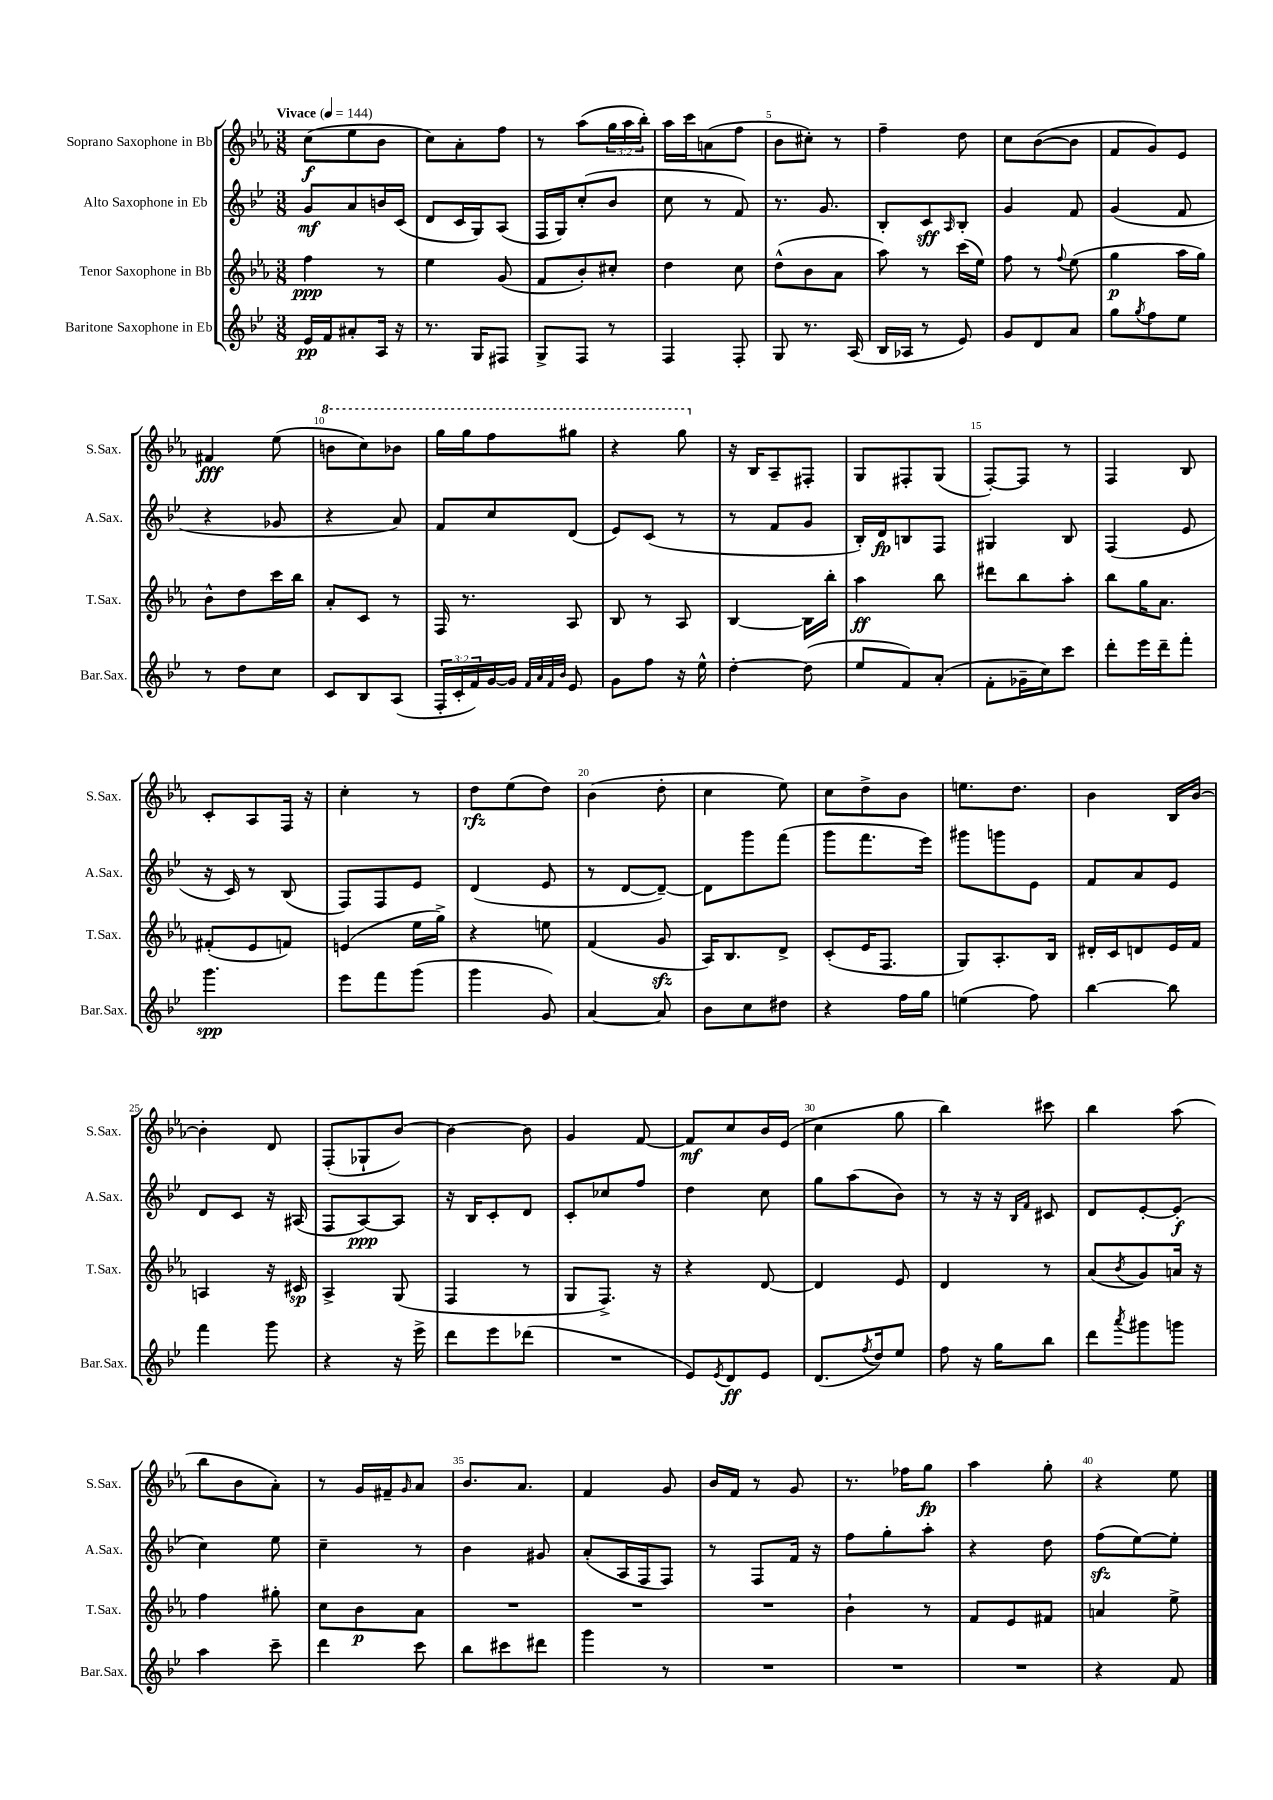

**kern	**kern	**kern	**kern
*staff4	*staff3	*staff2	*staff1
*clefG2	*clefG2	*clefG2	*clefG2
*k[b-e-]	*k[b-e-a-]	*k[b-e-]	*k[b-e-a-]
*M3/8	*M3/8	*M3/8	*M3/8
*MM144	*MM144	*MM144	*MM144
16e-	4ff	8g	(8cc
16f	.	.	.
8a#'	.	8a	8ee-
16A	8r	16b	8b-
16r	.	(16c	.
=	=	=	=
8.r	4ee-	8d	8cc)
.	.	16c	8a-'
16G	.	16G)	.
8F#	(8g	(8A	8ff
=	=	=	=
8G^	8f	16F	8r
.	.	16G)	.
8F	8b-')	(8cc'	(8aa-
8r	8cc#'	8b-	24gg
.	.	.	24aa-
.	.	.	24bb-')
=	=	=	=
4F	4dd	8cc	16aa-
.	.	.	16ccc
.	.	8r	(8a
8F'	8cc	8f)	8ff
=	=	=	=
8G	(8dd^^	8.r	8b-
8.r	8b-	.	8cc#')
.	.	8.g	.
.	8a-	.	8r
(16A	.	.	.
=	=	=	=
16B-	8aa-)	8B-'	4ff~
16A-	.	.	.
8r	8r	8c	.
.	.	16qqA	.
8e-)	(16ccc	8B-'	8dd
.	16ee-)	.	.
=	=	=	=
8g	8ff	4g	8cc
8d	8r	.	([8b-
.	8qqff	.	.
8a	(8ee-	8f	8b-]
=	=	=	=
8gg	4gg	(4g	8f
8qgg	.	.	.
8ff	.	.	8g)
8ee-	16aa-	8f	8e-
.	16gg)	.	.
=	=	=	=
8r	8b-^^	4r	4f#
8dd	8dd	.	.
8cc	16ccc	8g-	(8ee-
.	16bb-	.	.
=	=	=	=
8c	8a-'	4r	8bb
8B-	8c	.	8ccc)
(8A	8r	8a)	8bb-
=	=	=	=
24F'	16F	8f	16ggg
24c'	.	.	.
.	8.r	.	16ggg
24f)	.	.	.
[16g	.	8cc	8fff
16g]	.	.	.
32qqf	.	.	.
32qqa	.	.	.
32qqf	.	.	.
32qqb-	.	.	.
8e-	8A-	(8d	8ggg#
=	=	=	=
8g	8B-	8e-)	4r
8ff	8r	(8c	.
16r	8A-	8r	8ggg
16ee-^^	.	.	.
=	=	=	=
[4dd'	[4B-	8r	16r
.	.	.	16B-
.	.	8f	8A-~
(8dd]	16B-]	8g	8F#'
.	16bb-'	.	.
=	=	=	=
8ee-	4aa-	16B-')	8G
.	.	16d	.
8f)	.	8B	8F#'
(8a'	8bb-	8F	(8G
=	=	=	=
8f'	8ddd#	4G#	[8F')
16g-~	8bb-	.	8F]
16cc)	.	.	.
8ccc	8aa-'	8B-	8r
=	=	=	=
8ddd'	8bb-	(4F	4F
16eee-	16gg	.	.
16ddd~	8.a-	.	.
8fff'	.	8e-	8B-
=	=	=	=
4.ggg	(8f#'	16r	8c'
.	.	16c)	.
.	8e-	8r	8A-
.	8f)	(8B-	16F
.	.	.	16r
=	=	=	=
8eee-	(4e	8F)	4cc'
8fff	.	8F	.
(8ggg	16ee-	8e-	8r
.	16gg^)	.	.
=	=	=	=
4ggg	4r	(4d	8dd
.	.	.	(8ee-
8g)	8ee	8e-	8dd)
=	=	=	=
[4a	(4f	8r	(4b-
.	.	[8d	.
8a]	8g	8d~_)	8dd'
=	=	=	=
8b-	16A-)	8d]	4cc
.	8.B-	.	.
8cc	.	8ggg	.
8dd#	8d^	(8fff	8ee-)
=	=	=	=
4r	(8c'	8ggg	8cc
.	16e-	8.fff	8dd^
.	8.F	.	.
16ff	.	.	8b-
16gg	.	16eee-)	.
=	=	=	=
(4ee	8G)	8ggg#	8.ee
.	8.A-'	8ggg	.
.	.	.	8.dd
8ff)	.	8e-	.
.	16B-	.	.
=	=	=	=
[4bb-	16d#'	8f	4b-
.	16c	.	.
.	8d	8a	.
8bb-]	16e-	8e-	16B-
.	16f	.	[16b-
=	=	=	=
4fff	4A	8d	4b-']
.	.	8c	.
8ggg	16r	16r	8d
.	16c#	(16A#	.
=	=	=	=
4r	4A-^	8F	(8F'
.	.	[8A)	8G-`
16r	(8G	8A]	[8b-)
16eee-^	.	.	.
=	=	=	=
8ddd	4F	16r	4b-_
.	.	16B-	.
8eee-	.	8c'	.
(8ddd-	8r	8d	8b-]
=	=	=	=
4.r	8G	8c'	4g
.	8.F^)	8cc-	.
.	.	8ff	[8f
.	16r	.	.
=	=	=	=
8e-)	4r	4dd	8f]
8qe-	.	.	.
8d	.	.	8cc
8e-	[8d	8cc	16b-
.	.	.	(16e-
=	=	=	=
(8.d	4d]	8gg	4cc
.	.	(8aa	.
8qff	.	.	.
16dd)	.	.	.
8ee-	8e-	8b-)	8gg
=	=	=	=
8ff	4d	8r	4bb-)
16r	.	16r	.
16gg	.	16r	.
.	.	16qqB-	.
.	.	16qqf	.
8bb-	8r	8c#	8ccc#
=	=	=	=
8ddd	(8a-	8d	4bb-
8qaaa	8qb-	.	.
8ggg#	8g)	[8e-'	.
8ggg	16a	(8e-']	(8aa-
.	16r	.	.
=	=	=	=
4aa	4ff	4cc)	8bb-
.	.	.	8b-
8ccc~	8gg#'	8ee-	8a-')
=	=	=	=
4ddd	8cc	4cc~	8r
.	8b-	.	16g
.	.	.	16f#~
.	.	.	16qqg
8ccc	8a-	8r	8a-
=	=	=	=
8bb-	4.r	4b-	8.b-
8ccc#	.	.	.
.	.	.	8.a-
8ddd#	.	8g#	.
=	=	=	=
4ggg	4.r	(8a'	4f
.	.	16A	.
.	.	16F	.
8r	.	8F)	8g
=	=	=	=
4.r	4.r	8r	16b-
.	.	.	16f
.	.	8F	8r
.	.	16f	8g
.	.	16r	.
=	=	=	=
4.r	4b-`	8ff	8.r
.	.	8gg'	.
.	.	.	16ff-
.	8r	8aa'	8gg
=	=	=	=
4.r	8f	4r	4aa-
.	8e-	.	.
.	8f#	8dd	8gg'
=	=	=	=
4r	4a	(8ff	4r
.	.	[8ee-)	.
8f	8ee-^	8ee-']	8ee-
==	==	==	==
*-	*-	*-	*-
